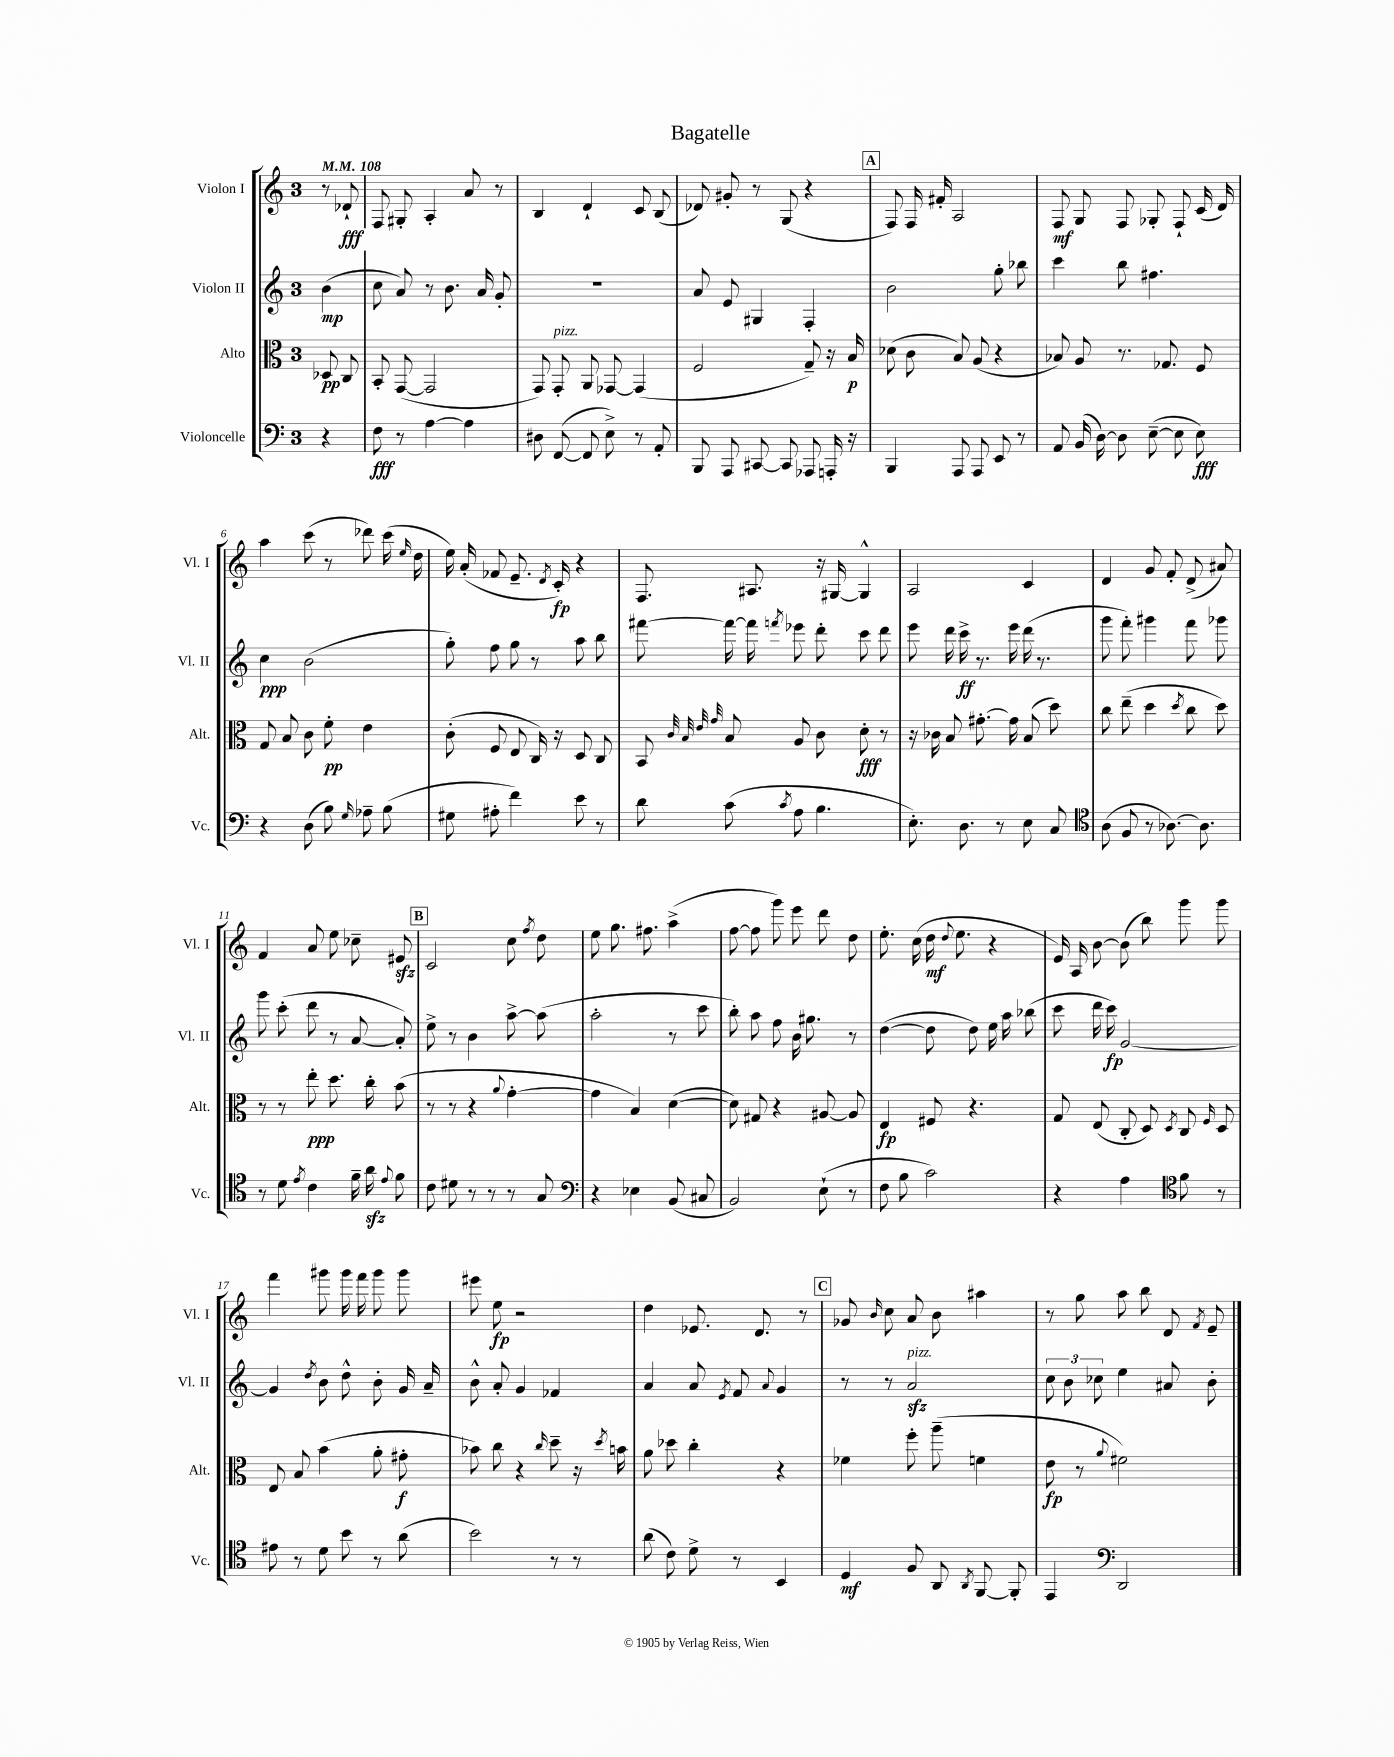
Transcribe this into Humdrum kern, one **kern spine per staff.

**kern	**kern	**kern	**kern
*staff4	*staff3	*staff2	*staff1
*clefF4	*clefC3	*clefG2	*clefG2
*k[]	*k[]	*k[]	*k[]
*M3/4	*M3/4	*M3/4	*M3/4
*MM108	*MM108	*MM108	*MM108
4r	8D-	(4b	8r
.	8C	.	8d-`
=	=	=	=
8F	8BB'	8cc	8F
8r	([8GG	8a)	8G#'
[4A	2GG]	8r	4A'
.	.	8.b	.
4A]	.	.	8a
.	.	16a	.
.	.	8g'	8r
=	=	=	=
8D#	8GG)	2.r	4B
([8FF	8GG'	.	.
8FF]	8AA	.	4d`
8E^)	[8GG-	.	.
8r	(4GG-]	.	8c
8AA'	.	.	(8B
=	=	=	=
8BBB	2F	8a	8d-)
8AAA	.	8e	8g#'
[8CC#	.	4G#	8r
8CC#]	.	.	(8G
8AAA-	8G~)	4F'	4r
16AAA'	16r	.	.
16r	16B	.	.
=	=	=	=
4BBB	(8d-	2b	8F)
.	8c	.	16F
.	.	.	16f#'
8AAA	8B)	.	2A
8AAA	(8A	.	.
8EE	4r	8gg'	.
8r	.	8bb-	.
=	=	=	=
8AA	8B-)	4ccc	8F
(16BB	8A	.	8G
[16D)	.	.	.
8D]	8.r	8bb	8F
([8E~	.	4.ff#	8G-'
.	8.G-	.	.
8E]	.	.	8F`
8E)	8F	.	(16c
.	.	.	16d)
=	=	=	=
4r	8G	4cc	4aa
.	8B	.	.
(8D	8c	(2b	(8ccc
8B)	8f'	.	8r
16qqG	.	.	.
8A-~	4e	.	8ddd-)
(8B	.	.	(16ccc
.	.	.	16qqee
.	.	.	16dd
=	=	=	=
8G#	(8c'	8gg')	16ee)
.	.	.	(16a'
8A#'	8F	8ff	8f-
4f)	8E	8gg	8.e~
.	16C)	8r	.
.	.	.	8qd
.	16r	.	16c')
8e	8D	8aa	4r
8r	8C	8bb	.
=	=	=	=
8d	8BB	[8fff#	8.F
.	32qqc	.	.
.	32qqB	.	.
.	32qqe	.	.
.	32qqg	.	.
(8c	8B	16fff#_	.
.	.	16fff#]	8.A#
8qc	.	8qfff	.
8A	8A	8eee-	.
4.B	8c	8ddd'	16r
.	.	.	[16G#
.	8d'	8ccc	4G#^^]
.	8r	8ddd	.
=	=	=	=
8.E')	16r	8eee	2A
.	16c-	.	.
.	8B	16ddd	.
8.D	.	16ccc^	.
.	[8.g#'	8.r	.
8r	.	.	.
.	16g#]	16eee	.
8E	(8B	(16ddd	4c
.	.	8.r	.
8C	8dd)	.	.
=	=	=	=
*clefC4	*	*	*
(8A	8cc	8ggg	4d
8F	(8ee~	8fff')	.
8r	4dd	4ggg#	8g
[8.A-)	.	.	8f'
.	8qdd	.	.
.	8cc	8fff	(8d^
8.A-]	.	.	.
.	8dd)	8ggg-	8a#)
=	=	=	=
8r	8r	8ggg	4f
8d	8r	(8ccc'	.
8qe	.	.	.
4c	8ee'	8ddd	8a
.	8.dd	8r	8ee
16f~	.	[8a	8cc-~
16a	16cc'	.	.
8qqe	.	.	.
8f	(8b	8a'])	8e#
=	=	=	=
8c	8r	8ee^	2c
8d#	8r	8r	.
8r	4r	4b	.
8r	.	.	.
.	8qqa	.	.
8r	[4g'	[8aa^	8cc
.	.	.	8qff
8G	.	(8aa]	8dd
=	=	=	=
*clefF4	*	*	*
4r	4g]	2aa'	8ee
.	.	.	8.gg
4E-	4B)	.	.
.	.	.	8.ff#
(8BB	([4d	8r	(4aa^
8C#	.	8ccc	.
=	=	=	=
2BB)	8d])	8bb')	[8ff
.	8G#	8aa	8ff]
.	4r	8ff	8ggg)
.	.	16b	8eee
.	.	8.gg#	.
(8E`	[8A#	.	8ddd
8r	8A#]	8r	8dd
=	=	=	=
8F	4E	([4dd	8.ee'
8B	.	.	.
.	.	.	(16cc
2c)	8F#	8dd]	16dd
.	.	.	8qqdd
.	.	.	8.ee
.	4.r	8dd)	.
.	.	16ee	4r
.	.	16aa	.
.	.	(8bb-	.
=	=	=	=
4r	8G	8ccc	16e)
.	.	.	16A
.	(8E	16ddd	[8b
.	.	16ccc)	.
4A	8C'	[2g	(8b]
.	8D)	.	8bb)
*clefC4	*	*	*
.	8qD	.	.
8f	8C	.	8ggg
.	16qqF	.	.
8r	8D	.	8ggg
=	=	=	=
8e#	8E	4g]	4fff
8r	8B	.	.
.	.	8qdd	.
8d	(4b	8b	8ggg#
8b	.	8dd^^	16ggg#
.	.	.	16fff
8r	8a'	8b'	8ggg#
(8a	8g#'	16g	8ggg#
.	.	16a~	.
=	=	=	=
2b)	8b-)	8b^^	8eee#
.	8cc	8a'	8ee
.	4r	4g	2r
.	16qqcc	.	.
8r	8dd~	4f-	.
8r	16r	.	.
.	8qdd	.	.
.	16b	.	.
=	=	=	=
(8a	8a	4a	4dd
8c)	8dd-	.	.
8d^	4cc'	8a	8.e-
.	.	8qe	.
8r	.	8f	.
.	.	.	8.d
.	.	8qqa	.
4BB	4r	4g	.
.	.	.	8r
=	=	=	=
4D	4f-	8r	8g-
.	.	.	16qqb
.	.	8r	8cc
8F	8ff'	2a	8a
8AA	(8aa~	.	8b
8qAA	.	.	.
[8FF	4f	.	4aa#
8FF']	.	.	.
=	=	=	=
4EE	8e	12cc	8r
.	.	12b	.
.	8r	.	8gg
.	.	12cc-	.
*clefF4	*	*	*
.	8qqa	.	.
2DD	2f#)	4ee	8aa
.	.	.	8bb
.	.	8a#	8d
.	.	.	8qf
.	.	8b'	8e~
==	==	==	==
*-	*-	*-	*-
